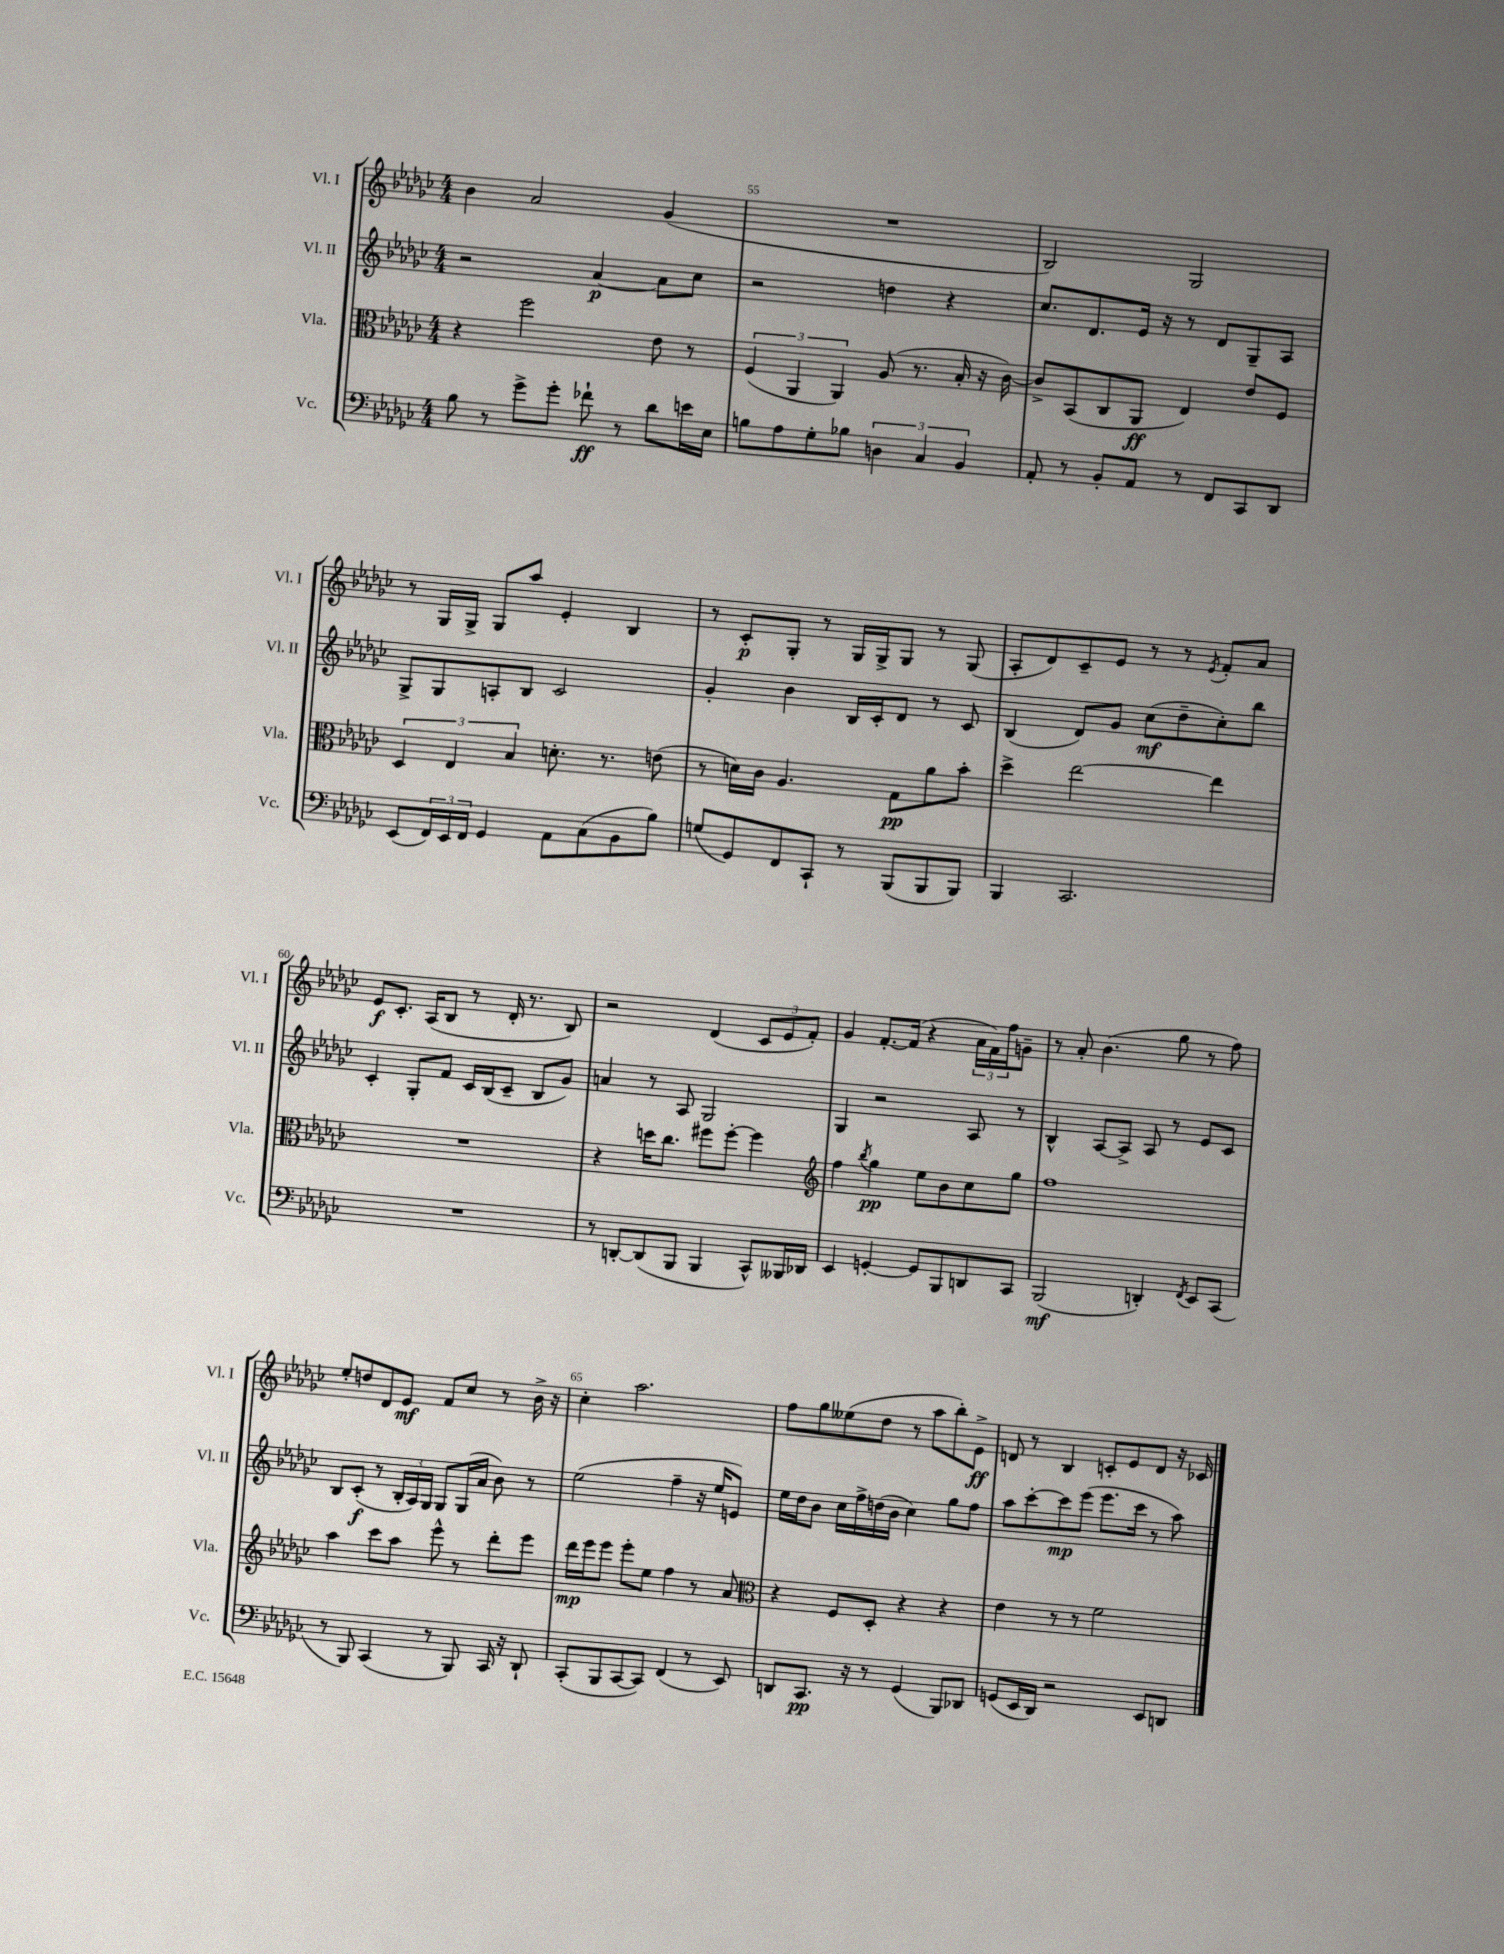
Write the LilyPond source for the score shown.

<<
\new StaffGroup <<
\new Staff = "s0" \with { instrumentName = "Vl. I" shortInstrumentName = "Vl. I" } {
    \clef treble \key ges \major \numericTimeSignature \time 4/4
    bes'4 aes'2 ges'4( |
    R1 |
    bes2) ges2 |
    r8 ges16 ges16-> ges8 aes''8 ees'4-. bes4 |
    r8 ces'8-.\p ges8-. r8 ges16 ges16-> ges8 r8 ges8( |
    aes8-. des'8) ces'8-- ees'8 r8 r8 \acciaccatura { ees'8 } f'8-. aes'8 |
    ees'8\f ces'8.-. aes16( bes8 r8 des'16-. r8. bes8) |
    r2 des'4( \tuplet 3/2 { ces'8 ees'8 f'8-.) } |
    ges'4 f'8.~-. f'16( r4 \tuplet 3/2 { aes'16 f'16) f''16 } g'8-- |
    r8 aes'8-. bes'4.( ges''8 r8 f''8) |
    ees''8-. d''8 des'8 ees'8\mf f'8 ces''8 r8 bes'16-> r16 |
    ces''4-. aes''2. |
    f''8 ges''8 eeses''8( des''8 r8 aes''8 bes''8-.) ees'8->\ff |
    d'8 r8 bes4 c'8-. ees'8 d'8 r16 ces'16 \bar "|." |
}
\new Staff = "s1" \with { instrumentName = "Vl. II" shortInstrumentName = "Vl. II" } {
    \clef treble \key ges \major \numericTimeSignature \time 4/4
    r2 aes'4~\p aes'8 ces''8 |
    r2 d''4 r4 |
    ces''8. des'8. ees'16 r16 r8 des'8 ges8-- aes8 |
    ges8-> ges8 a8-. bes8 ces'2 |
    ges'4-. bes'4 bes16 ces'16-. des'8 r8 ces'8 |
    bes4( des'8) ges'8 ces''8\mf( des''8-- ces''8-.) bes''8 |
    ces'4-. ges8-. f'8 ces'16 bes16( ces'8-- bes8 ges'8) |
    a'4 r8 aes8 ges2 |
    ges4 r2 aes8 r8 |
    bes4-^ aes8~ aes8-> aes8 r8 ees'8 ces'8 |
    bes8 ces'8-.\f( r8 \tuplet 3/2 { bes16-. aes16) ges16 } ges8 ges16( aes'16 bes'8) r8 |
    ees''2( f''4-- r16 ees''16 e'8) |
    ees''16 des''16 bes'8 ces''16 f''16-> d''16( bes'16 ces''4) ges''8 f''8 |
    aes''8 ces'''8~-. ces'''8\mp ees'''8( ees'''8. ces'''16 r8 aes''8) \bar "|." |
}
\new Staff = "s2" \with { instrumentName = "Vla." shortInstrumentName = "Vla." } {
    \clef alto \key ges \major \numericTimeSignature \time 4/4
    r4 f''2 ees'8 r8 |
    \tuplet 3/2 { f4( aes,4 aes,4) } aes8( r8. bes16-. r16 ces'16~) |
    ces'8-> bes,8( ces8 aes,8\ff ees4) ees'8 f8 |
    \tuplet 3/2 { des4 ees4 bes4 } d'8.-. r8. e'8( |
    r8 d'16) ces'16 aes4. ges8\pp aes'8 bes'8-. |
    des''4-> ees''2~ ees''4 |
    R1 |
    r4 d''16 ces''8. fis''8 fis''8~-. fis''4 |
    \clef treble f''4 \acciaccatura { bes''8 } ges''4\pp ees''8 bes'8 ces''8 ges''8 |
    f''1 |
    aes''4 ces'''8 aes''8 ees'''8-^ r8 des'''8-. ees'''8 |
    des'''16\mp ees'''16 ees'''8 ees'''8-. ees''8 f''4 r8 aes'8 |
    \clef alto r4 f8 des8-. r4 r4 |
    ees'4 r8 r8 f'2 \bar "|." |
}
\new Staff = "s3" \with { instrumentName = "Vc." shortInstrumentName = "Vc." } {
    \clef bass \key ges \major \numericTimeSignature \time 4/4
    bes8 r8 ges'8-> ges'8-. fes'8-!\ff r8 des'8 e'16 ees16 |
    b8 aes8 ges8-. bes8 \tuplet 3/2 { d4 ces4 bes,4 } |
    aes,8-. r8 bes,8-. aes,8 r8 f,8 ces,8 des,8 |
    ees,8( \tuplet 3/2 { f,16) ees,16 f,16 } ges,4 aes,8 ces8( bes,8 bes8) |
    g8( ges,8) f,8 ces,8-! r8 bes,,8( bes,,8 bes,,8) |
    bes,,4 ces,2. |
    R1 |
    r8 d,8~-. d,8( bes,,8 bes,,4 ces,8-^) beses,,16 des,16 |
    ees,4 g,4~-. g,8 bes,,8 d,8 ces,8 |
    bes,,2\mf( d,4-.) \acciaccatura { f,8 } ees,8 ces,8( |
    r8 bes,,8) ces,4( r8 bes,,8) ces,16 r16 des,8-! |
    ces,8-.( bes,,8 ces,8~ ces,8) f,4( r8 ees,8) |
    d,8 ces,8.\pp r16 r8 ges,4( bes,,8) des,8 |
    g,8( ees,16 des,16) r2 ees,8 d,8 \bar "|." |
}
>>
>>
\layout { \context { \Score currentBarNumber = #54 \override BarNumber.break-visibility = ##(#f #t #t) barNumberVisibility = #(every-nth-bar-number-visible 5) } }
